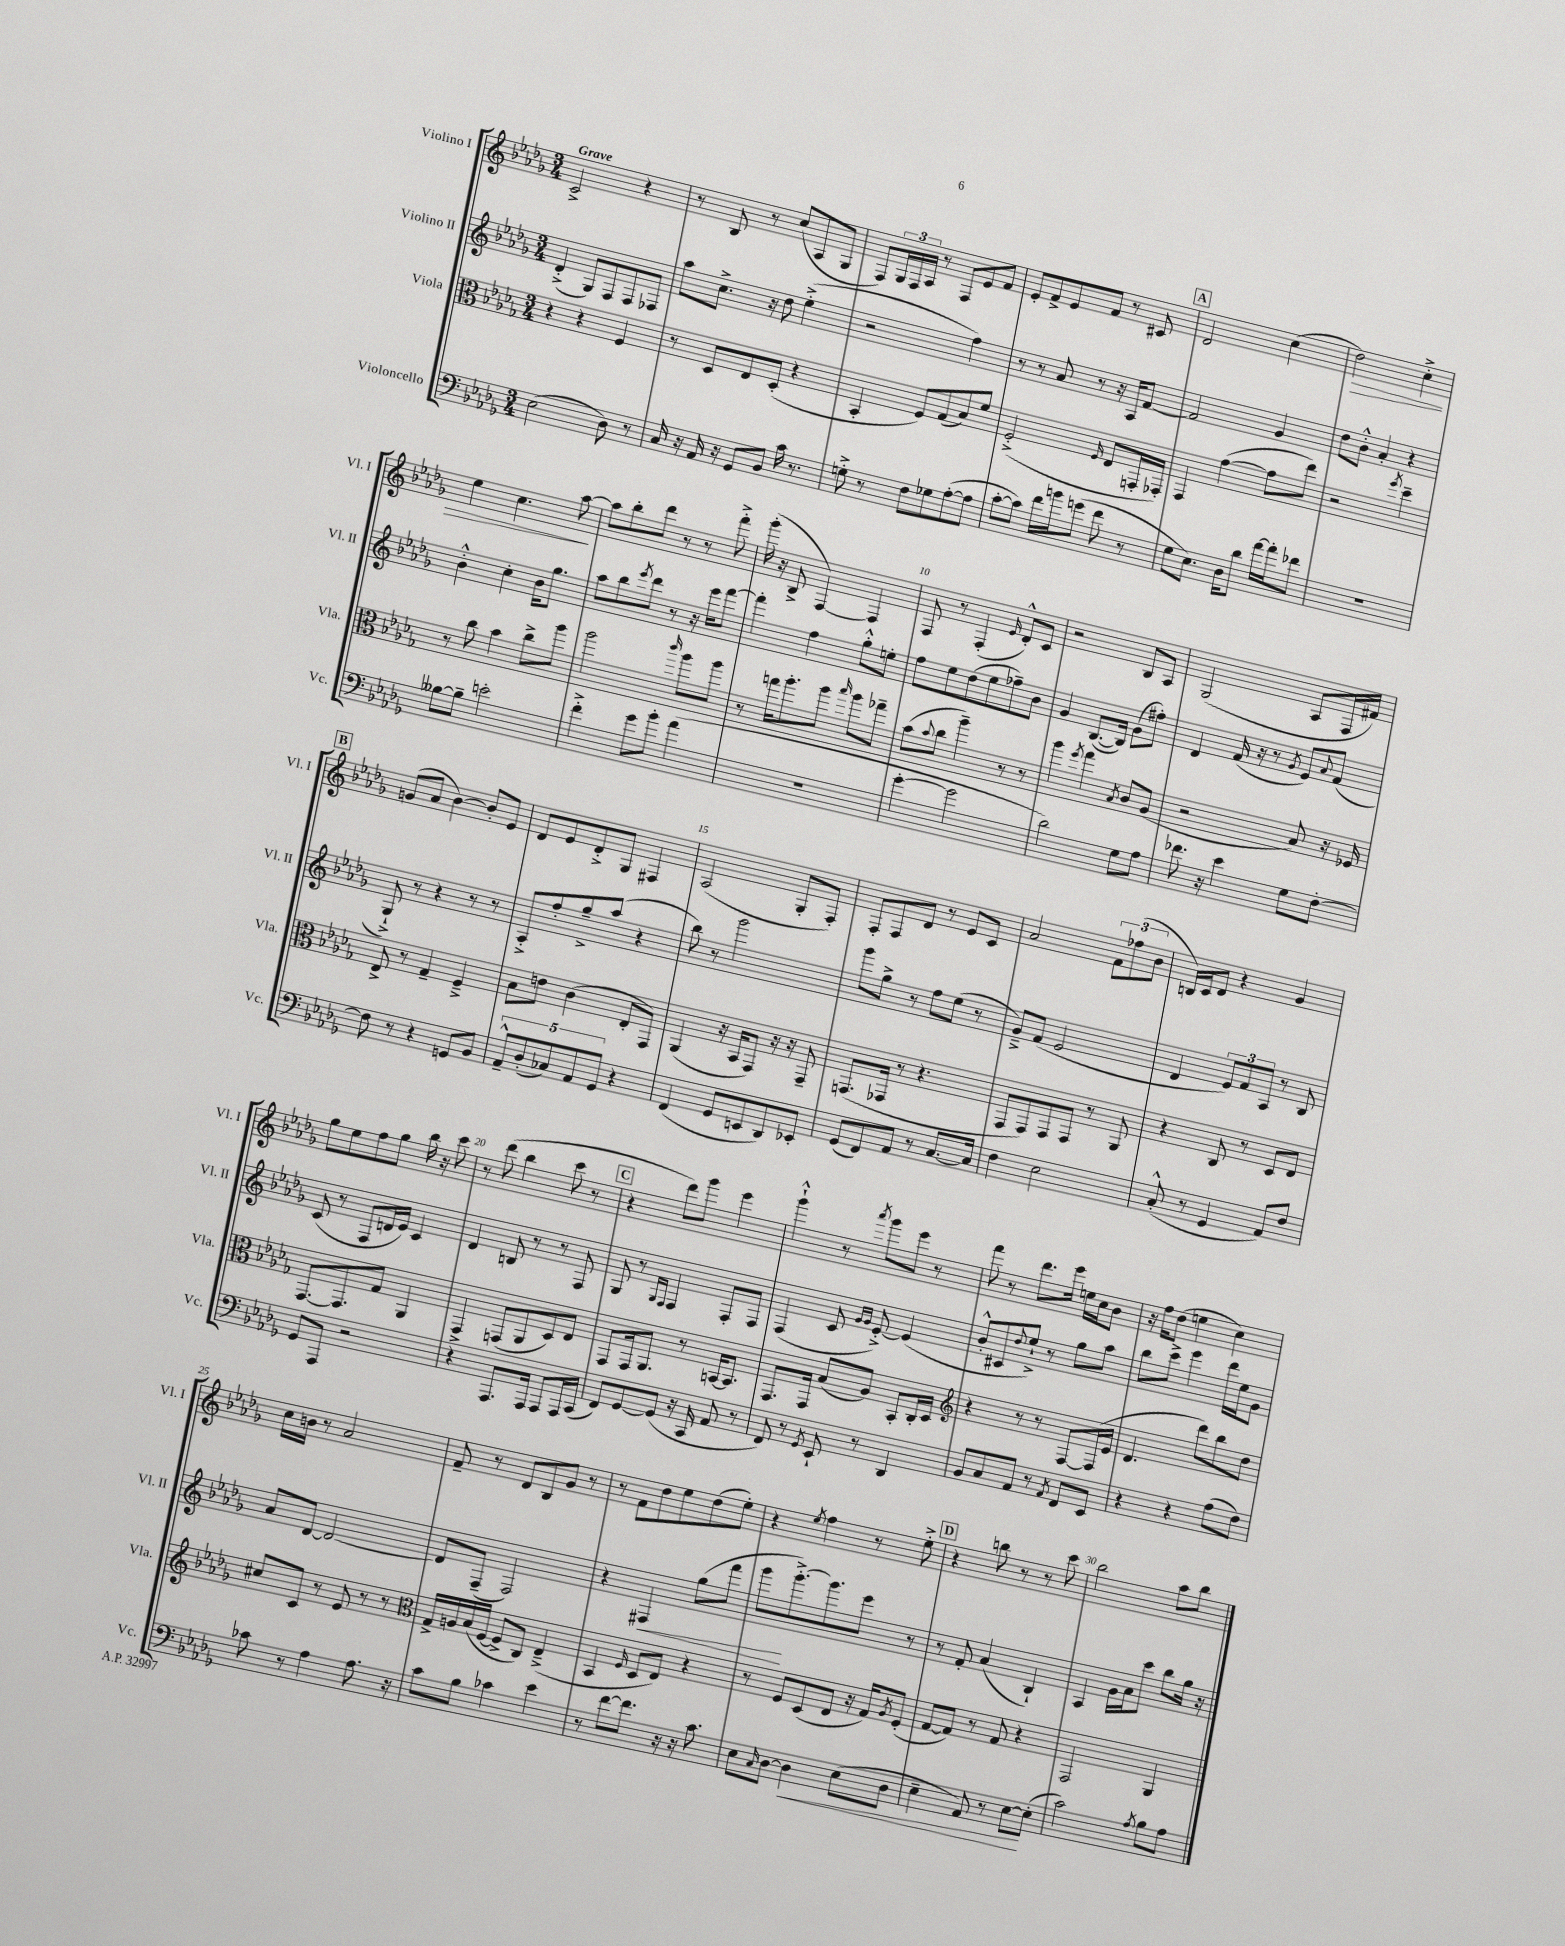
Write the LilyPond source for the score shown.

<<
\new StaffGroup <<
\new Staff = "s0" \with { instrumentName = "Violino I" shortInstrumentName = "Vl. I" } {
    \clef treble \key des \major \numericTimeSignature \time 3/4 \tempo "Grave"
    c'2-> r4 |
    r8 bes8 r8 c''8( aes8 ges8 |
    f8) \tuplet 3/2 { ges16 f16 aes16 } r8 f8 ees'8 f'8 |
    ees'8-. f'8-> ees'8 f'8 r8 cis'8 |
    \mark \markup { \box "A" } des'2 c''4( |
    des''2\>) c''4-.-> |
    ees''4 c''4. aes''8~\! |
    aes''8 bes''8-. des'''8 r8 r8 f'''8-.-> |
    ges'''16-.( r16 bes8-> f4~) f4 |
    f8 r8 f4-.( \grace { ees'16 } des'8-.-^) c'8 |
    r2 bes8 aes8 |
    ges2( aes8 f16 fis'16) |
    \mark \markup { \box "B" } g'8( aes'8 bes'4~) bes'8-. ees'8 |
    des'8 ees'8 des'8-.-> ges8 fis4 |
    aes2( ges8-. f8-.) |
    f8-. f8 des'8 r8 ees'8 c'8 |
    aes'2 \tuplet 3/2 { f'8 fes''8( bes'8 } |
    b16) c'16 des'8 r4 ges'4 |
    ges''8 ees''8 f''8 ges''8 bes''16 r16 c'''8 |
    r8 des'''8( bes''4 c'''8 r8 |
    \mark \markup { \box "C" } r4 des'''8) ges'''8 ees'''4 |
    ges'''4-!-^ r8 \acciaccatura { aes'''8 } ges'''8 ees'''8 r8 |
    f'''8 r8 des'''8. ees'''16 e''16 c''16 bes'8 |
    r16 f''16 des''8( e''4 c''4) |
    c''16 b'16 r8 aes'2 |
    f'8-- r8 des'8 bes8 ges'8 r8 |
    r8 f'8 des''8 ees''8 des''8( ees''8-.) |
    r4 \acciaccatura { ees''8 } f''4 r8 ees''8-.-> |
    \mark \markup { \box "D" } r4 b''8 r8 r8 c'''8 |
    bes''2 aes''8 bes''8 \bar "|." |
}
\new Staff = "s1" \with { instrumentName = "Violino II" shortInstrumentName = "Vl. II" } {
    \clef treble \key des \major \numericTimeSignature \time 3/4
    des'4-.->( ges8) f8 f8 fes8 |
    aes''8 c''8.-> r16 des''8 ees''4-.->( |
    r2 f''4) |
    r8 r8 aes'8 r8 r16 aes16 f'8~ |
    \mark \markup { \box "A" } f'2 ges'4 |
    des''8 bes'8-.-^ aes'4-. r4 |
    bes'4-.-^ c''4-. bes'16 ges''8. |
    aes''8 bes''8 \acciaccatura { ees'''8 } des'''8 r8 r16 ees'''16 f'''8~ |
    f'''4-. f''4 ges''8-.-^ e''8-. |
    f''8 ees''8 des''8( ees''8 fes''8--) bes'8 |
    ges'4 bes8.~( bes16) ges'8( fis''8-.) |
    des'4 f'16( r16 r8 \acciaccatura { ges'8 } ees'8) \appoggiatura { aes'8 } f'8( |
    \mark \markup { \box "B" } ges8-!->) r8 r4 r8 r8 |
    aes8-.-> f''8-. ges''8---> aes''8( r4 |
    bes''8) r8 ges'''2 |
    ges'''8 ges''8-> r8 f''8 ees''8( r8 |
    ges'8--->) f'8( ees'2 |
    des'4 \tuplet 3/2 { ees'8) f'8 aes8 } r8 bes8 |
    c'8( r8 f8 d'16 ees'16) c'4 |
    des'4 b8 r8 r8 f8 |
    \mark \markup { \box "C" } ges8 r8 \grace { ges16 f16 } f4 f8-. f8 |
    f4( c'8 \grace { ges'16 ges'16 } ees'8~-.->) ees'4( |
    bes'8-.-^ cis'8 \appoggiatura { des''8 } ees''8-!->) r8 ges''8 aes''8 |
    bes''8 c'''8-> ees'''4 des'''16 ees''16 ges'8 |
    aes'8 des'8~ des'2~ |
    des'8 f8--( f2) |
    r4 fis4\< ges''8( f'''8 |
    ges'''8\! ges'''8.~-.->) ges'''8. ees'''8 r8 |
    \mark \markup { \box "D" } r8 f'8-. aes'4( bes4-!) |
    aes4 ges'16 aes'16 c'''8 bes''8 ges''16 r16 \bar "|." |
}
\new Staff = "s2" \with { instrumentName = "Viola" shortInstrumentName = "Vla." } {
    \clef alto \key des \major \numericTimeSignature \time 3/4
    r4 r4 f4 |
    r8 des8 ees8 des8-.( r4 |
    bes,4-. f8) ges8( bes8) f'8 |
    f2-.->( \grace { f16 } ees8 g,16-. ges,16-.) |
    \mark \markup { \box "A" } ges,4 ges'4~( ges'8 ees''8) |
    r2 \acciaccatura { f''8 } des''4-- |
    r8 c''8 bes'4 c''8-> aes''8 |
    aes''2 \grace { c'''16 } aes''8 aes''8 |
    r8 g''16 aes''8.-. aes''8 \grace { bes''16 } aes''8 ges''8-- |
    bes'8( \appoggiatura { bes'8 } c''8 aes''4--) r8 r8 |
    aes''4 \acciaccatura { f''8 } ges''4 \acciaccatura { bes8 } c'8 aes8( |
    r2 bes8) r16 fes16 |
    \mark \markup { \box "B" } ees8-> r8 ges4-- f4---> |
    bes8 e'8 c'4( ees8-. ges,8) |
    aes,4( r16 bes,16 ges,8) r16 r16 ges,8-- |
    g,8.( ges,16 r8 r4. |
    ges,8 ges,8) ges,8 ges,8 r8 aes,8 |
    r4 c8 r8 des8 ees8 |
    ges,8.~ ges,8. ges8 aes,4 |
    ges,4-> g,8( aes,8 des8) ees8 |
    \mark \markup { \box "C" } ges,8 ges,16 aes,8. r8 b,16~ b,8. |
    ges,8. ges,16 bes8( aes8) bes,8-. c16-. des16 |
    \clef treble r4 r8 r8 f8~ f16( ees'16 |
    des'4. des'''8) bes''8 des''8 |
    cis''8 c'8 r8 ees'8 r8 r8 |
    \clef alto ges16-> a16 bes16( f16~ f8-> c8) ees4--->( |
    bes,4 \grace { f16 } des8 ees8) r4 |
    r8 f8 des8( ees8 r16 ges16) \acciaccatura { aes8 } f8-.( |
    \mark \markup { \box "D" } ges8~ ges8) r8 ges8 r4 |
    ges,2 aes,4 \bar "|." |
}
\new Staff = "s3" \with { instrumentName = "Violoncello" shortInstrumentName = "Vc." } {
    \clef bass \key des \major \numericTimeSignature \time 3/4
    ees2( des8) r8 |
    c16 r16 aes,16 r16 ges,8 bes,8 c'16 r8. |
    g8-.-> r8 f8 ges8 aes8~-.( aes8 |
    c'8~-. c'8) f'16 b'16 g'8( f'8 r8 |
    \mark \markup { \box "A" } ges8 ees8.) des16 des'8 aes'16~ aes'16-. fes'8 |
    R2. |
    beses8~ beses8-- e'2-. |
    f'4-.-> ges'8 bes'8-. aes'4( |
    R2. |
    ges'4~-. ges'2 |
    des'2) ges8 aes8 |
    fes'8. r16 ees'4 ges8 f8~-. |
    \mark \markup { \box "B" } f8 r8 r4 g,8 bes,8 |
    \tuplet 5/4 { aes,8---^ des8-.( ces8) aes,8 ges,8 } r4 |
    f,4( ges,8 e,8 des,8) ees,8-. |
    ges,8( f,8) aes,8 r8 c8.~ c16 |
    f4 ees2 |
    c8-.-^( r8 ges,4 aes,8) f8 |
    ges,8 aes,,8 r2 |
    r4 aes,,8. aes,,16 aes,,8 aes,,16 c,16( |
    \mark \markup { \box "C" } f,8) ges,8~ ges,8( r16 c,16 aes,8 r8 |
    f,8) r8 \acciaccatura { ges,8 } ees,8-! r8 des,4 |
    bes,8 c8 aes,8 r8 \acciaccatura { aes,8 } f,8 ees,8 |
    r4 r4 aes8( f8) |
    ces'8 r8 aes4 aes8. r16 |
    c'8 bes8 ces'4 ees'4 |
    r8 f'8~ f'8. r16 r16 c'8. |
    ees8 \grace { c16 } des8~ des4\< ees8( des8 |
    \mark \markup { \box "D" } ees4-- aes,8) r8 ees8~\! ees8-.( |
    c'2) \acciaccatura { aes8 } bes8 aes8 \bar "|." |
}
>>
>>
\layout { \context { \Score \override BarNumber.break-visibility = ##(#f #t #t) barNumberVisibility = #(every-nth-bar-number-visible 5) } }
